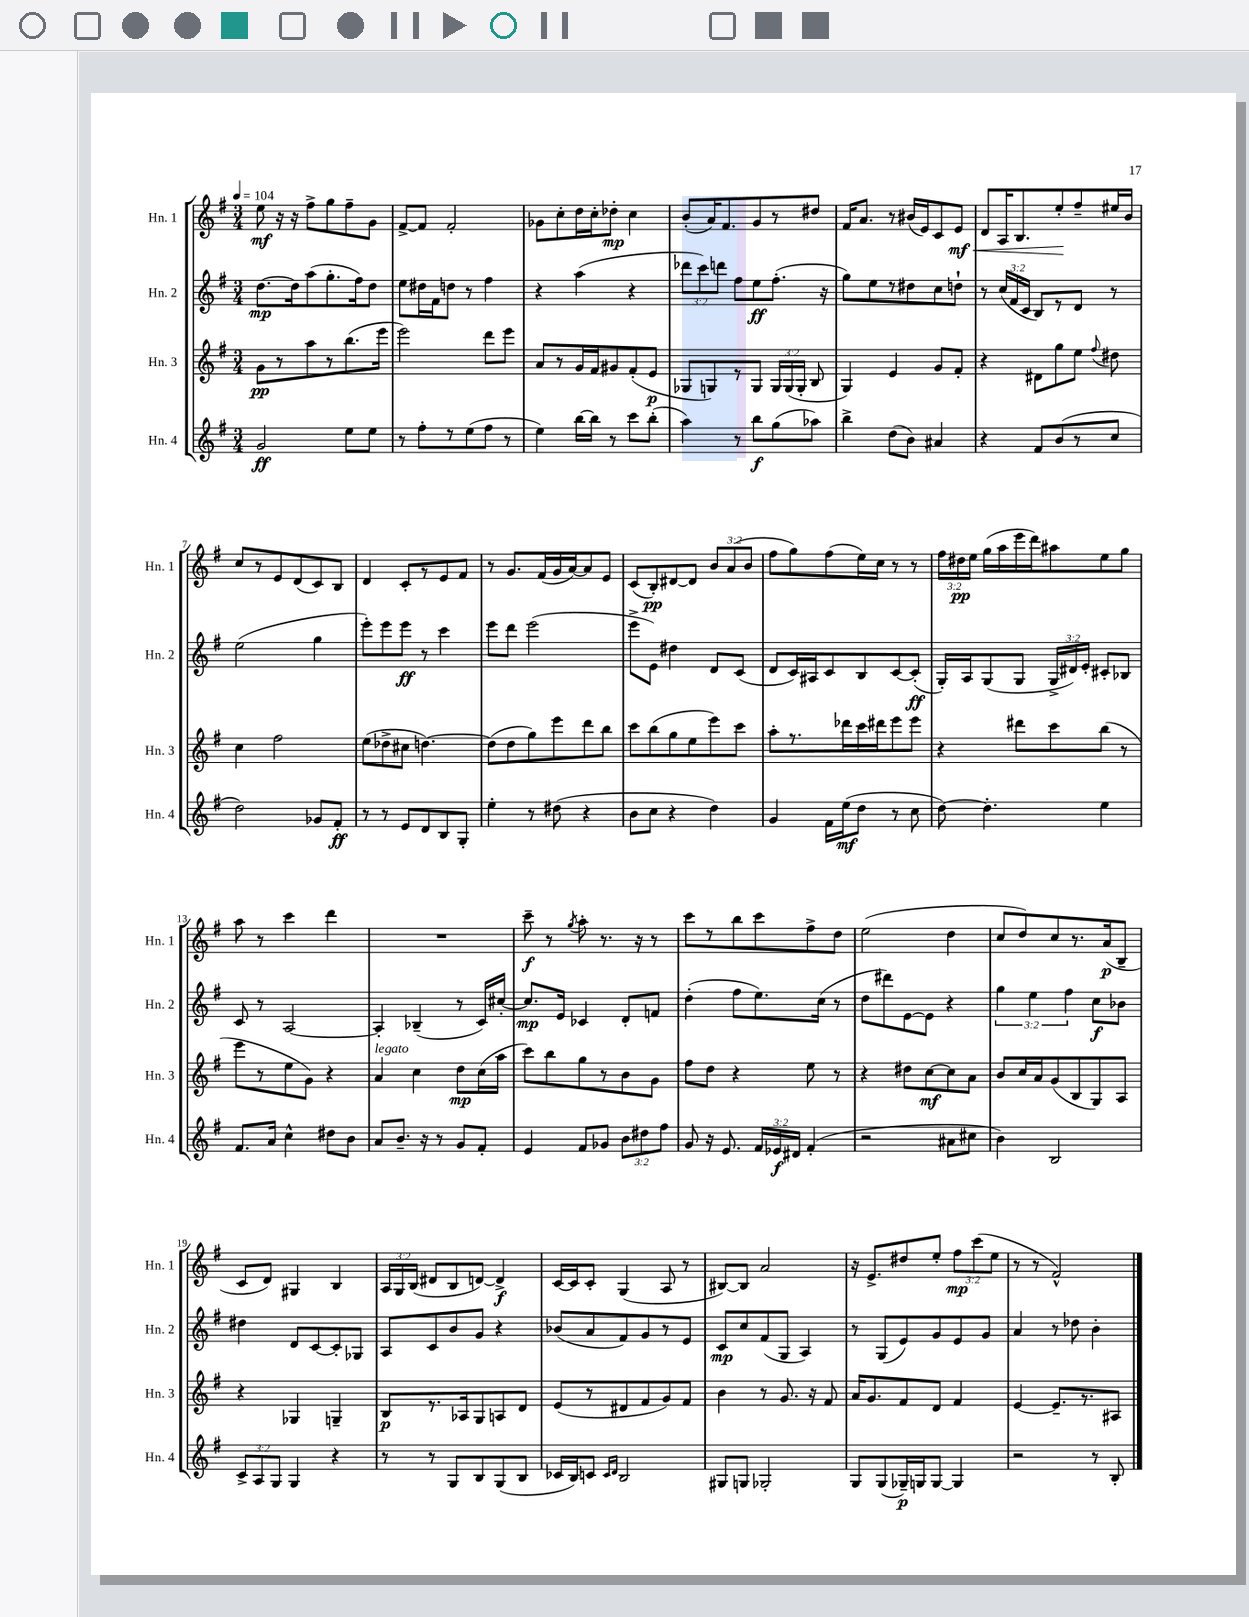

**kern	**kern	**kern	**kern
*staff4	*staff3	*staff2	*staff1
*clefG2	*clefG2	*clefG2	*clefG2
*k[f#]	*k[f#]	*k[f#]	*k[f#]
*M3/4	*M3/4	*M3/4	*M3/4
*MM104	*MM104	*MM104	*MM104
2g/	8g\L	[8.dd\L	8ee\
.	8r	.	16r
.	.	16dd\]k	16r
.	8aa\	(8aa\	8ff#^\L
.	8r	8.gg'\	8gg\
8ee\L	(8.bb\	.	8ff#~\
.	.	16ff#\k)	.
8ee\J	.	8dd\J	8g\J
.	16eee\Jk	.	.
=	=	=	=
8r	2eee\)	8ee\L	[8f#^/L
8ff#'\L	.	16dd#\L	8f#/]J
.	.	16f#\J	.
8r	.	8dd\J	2f#'/
(8ee\	.	8r	.
8ff#\J	8ddd\L	4ff#\	.
8r	8eee\J	.	.
=	=	=	=
4ee\)	8a/L	4r	8g-\L
.	8r	.	8cc'\
[16bb\LL	16g/L	(4aa\	16dd\L
16bb\]JJ	16f#/J	.	16cc'\J
8r	8g#/	.	8dd-'\J
8ccc\L	(8f#'/	4r	4cc\
(8bb'\J	8e/J	.	.
=	=	=	=
4aa\)	8G-/L	12ddd-\L	(8b'/L
.	.	12ccc\)	.
.	8G/)	.	16a/K)
.	.	12ddd\J	.
.	.	.	8.f#/
8r	8r	8ff#\L	.
8bb\L	8G/J	8ee\	8g/
(8gg\	24G/LL	(8.ff#'\J	8r
.	(24G/	.	.
.	24G'/JJ	.	.
8aa-\J)	8B/	.	8dd#/J
.	.	16r	.
=	=	=	=
4bb^\	4G/)	8gg\L)	16f#/LK
.	.	.	8.a/J
.	.	8ee\	.
(8dd\L	4e/	8r	8r
8b\J)	.	8dd#\	(16b#/LL
.	.	.	16e/J)
4a#/	8g/L	8cc\	8c/
.	8f#'/J	8dd`\J	8e/J
=	=	=	=
4r	4r	8r	8d/L
.	.	(24cc/LL	16A/K
.	.	24f#/	.
.	.	.	8.B/
.	.	24c/JJ	.
8f#/L	8d#\L	8B/L)	.
(8b/	8gg\	8r	8ee'/
8r	8ee\J	8d/J	8ff#~/
.	8qqff#/	.	.
8cc/J	8dd#\	8r	16ee#/L
.	.	.	16b/JJ
=	=	=	=
2dd\)	4cc\	(2ee\	8cc/L
.	.	.	8r
.	2ff#\	.	8e/
.	.	.	(8d/
8g-/L	.	4gg\	8c/)
8f#'/J	.	.	8B/J
=	=	=	=
8r	(8ee\L	8eee'\L)	4d/
8r	8dd-^\	8eee\	.
8e/L	8cc#\J	8eee\J	8c'/L
8d/	[4.dd\)	8r	8r
8B/	.	4ccc\	8e/
8G'/J	.	.	8f#/J
=	=	=	=
4ee'\	(8dd\]L	8eee\L	8r
.	8dd\	8ddd\J	8.g/L
8r	8gg\)	(2eee\	.
.	.	.	(16f#/L
(8dd#\	8eee\	.	16g/
.	.	.	[16a/J)
4r	8ddd\	.	8a/]
.	8bb\J	.	8e/J
=	=	=	=
8b\L	8ccc\L	8eee^\L	(8c/L
8cc\J	(8bb\	8e\J)	8B'/)
4r	8gg\	4dd#\	[8d#/
.	8ee\	.	8d#/]J
4dd\)	8eee\)	8d/L	12b/L
.	.	.	(12a/
.	8ccc\J	(8c/J	.
.	.	.	12b/J
=	=	=	=
4g/	8aa'\L	8d/L	8ff#\L
.	8.r	16c/L)	8gg\)
.	.	16A#/J	.
16f#\LL	.	8c/	(8ff#\
(16ee\J	16ddd-\L	.	.
8dd\J	16ccc\	8B/	16ee\L)
.	16ddd#\J	.	16cc\JJ
8r	8eee\	[8c/	8r
8cc\	8eee\J	(8c'/]J	8r
=	=	=	=
[8dd\)	4r	16G'/LL)	24ff#\LL
.	.	.	24dd#\
.	.	16A/J	.
.	.	.	24ee\JJ
4.dd'\]	.	(8G/	(16gg\LL
.	.	.	16aa\
.	8ddd#\L	8G/J	16eee\
.	.	.	16ddd\J)
.	8ccc\	24G^/LL	8aa#\
.	.	24d#/)	.
.	.	24e'/JJ	.
4ee\	(8bb\J	8c#'/L	8ee\
.	8r	8B-/J	8gg\J
=	=	=	=
8.f#/L	8eee\L	8c/	8aa\
.	8r	8r	8r
16a/Jk	.	.	.
4cc^^\	8ee\	[2A/	4ccc\
.	8g\J)	.	.
8dd#\L	4r	.	4ddd\
8b\J	.	.	.
=	=	=	=
8a/L	4a/	4A'/]	2.r
8.b~/J	.	.	.
.	4cc\	(4B-~/	.
16r	.	.	.
8r	.	.	.
8g/L	8dd\L	8r	.
8f#'/J	(16cc\L	16c/LL)	.
.	16aa\JJ	[16cc#'/JJ	.
=	=	=	=
4e/	8ccc\L)	8.cc#/]L	8ccc~\
.	8bb\	.	8r
.	.	16e/Jk	.
.	.	.	8qgg/
8f#/L	8gg\	4c-/	8aa'\
8g-/J	8r	.	8.r
12b\L	8b\	8d'/L	.
.	.	.	16r
12dd#\	.	.	.
.	8g\J	8f/J	8r
12ff#\J	.	.	.
=	=	=	=
8g/	8ff#\L	(4dd'\	8ccc\L
16r	8dd\J	.	8r
8.e/	.	.	.
.	4r	8ff#\L	8bb\
24f#/LL	.	8.ee\)	8ccc\
24e-/	.	.	.
24d#/JJ	.	.	.
(4f#'/	8ee\	.	8ff#^\
.	.	(16cc\Jk	.
.	8r	8r	8dd\J
=	=	=	=
2r	4r	8dd\L	(2ee\
.	.	8ddd#\)	.
.	8dd#\L	[8e\	.
.	[8cc\	8e\]J	.
8a#\L	8cc\]	4r	4dd\
8cc#\J	8a\J	.	.
=	=	=	=
4b\)	8b/L	6gg\	8cc/L
.	16cc/L	.	8dd/)
.	.	6ee\	.
.	16a/J	.	.
2B/	(8g/	.	8cc/
.	.	6ff#\	.
.	8B/	.	8.r
.	8G/)	8cc\L	.
.	.	.	(16a/k
.	8A/J	8b-\J	8B~/J
=	=	=	=
12c^/L	4r	4dd#\	8c/L
12A/	.	.	.
.	.	.	8d/J)
12G/J	.	.	.
4G/	4G-/	8d/L	4G#/
.	.	[8c/	.
4r	4G~/	8c'/]	4B/
.	.	8G-/J	.
=	=	=	=
8r	8B/L	8A/L	24A/LL
.	.	.	24G/
.	.	.	(24B/JJ
8r	8.r	8c/	8d#/L
8G/L	.	8b/	8B/
.	16A-/k	.	.
8B/	8G/	8g/J	[8d/J)
(8G/	8A/	4r	4d^/]
8B/J	8d/J	.	.
=	=	=	=
16c-/LL	(8e/L	(8b-/L	[16c/LL
16B/J)	.	.	16c/]J
8c/J	8r	8a/	8c'/J
16qqc/LL	.	.	.
16qqd/JJ	.	.	.
2B/	8d#/	8f#/)	(4G/
.	8f#/	8g/	.
.	8g/)	8r	8A/
.	8f#/J	8e/J	8r
=	=	=	=
8G#/L	4b\	8c/L	[8B#/L)
8G/J	.	8cc/	8B#/]J
2G-'/	8r	(8f#/	2a/
.	8.g/	8G/J	.
.	.	4A/)	.
.	16r	.	.
.	8f#/	.	.
=	=	=	=
8G/L	16a/LK	8r	16r
.	8.g/	.	8.e^/L
(8G/	.	(8G/L	.
16G-~/L)	8f#/	8e/)	8dd#/
16G/J	.	.	.
[8G/J	8d/J	8g/	8ee'/J
4G/]	4f#/	8e/	12ff#\L
.	.	.	(12ccc\
.	.	8g/J	.
.	.	.	12ee\J
=	=	=	=
2r	[4e/	4a/	8r
.	.	.	8r
.	8.e~/]L	8r	2f#^^/)
.	.	8dd-\	.
.	8.r	.	.
8r	.	4b'\	.
8B'/	8A#/J	.	.
==	==	==	==
*-	*-	*-	*-
